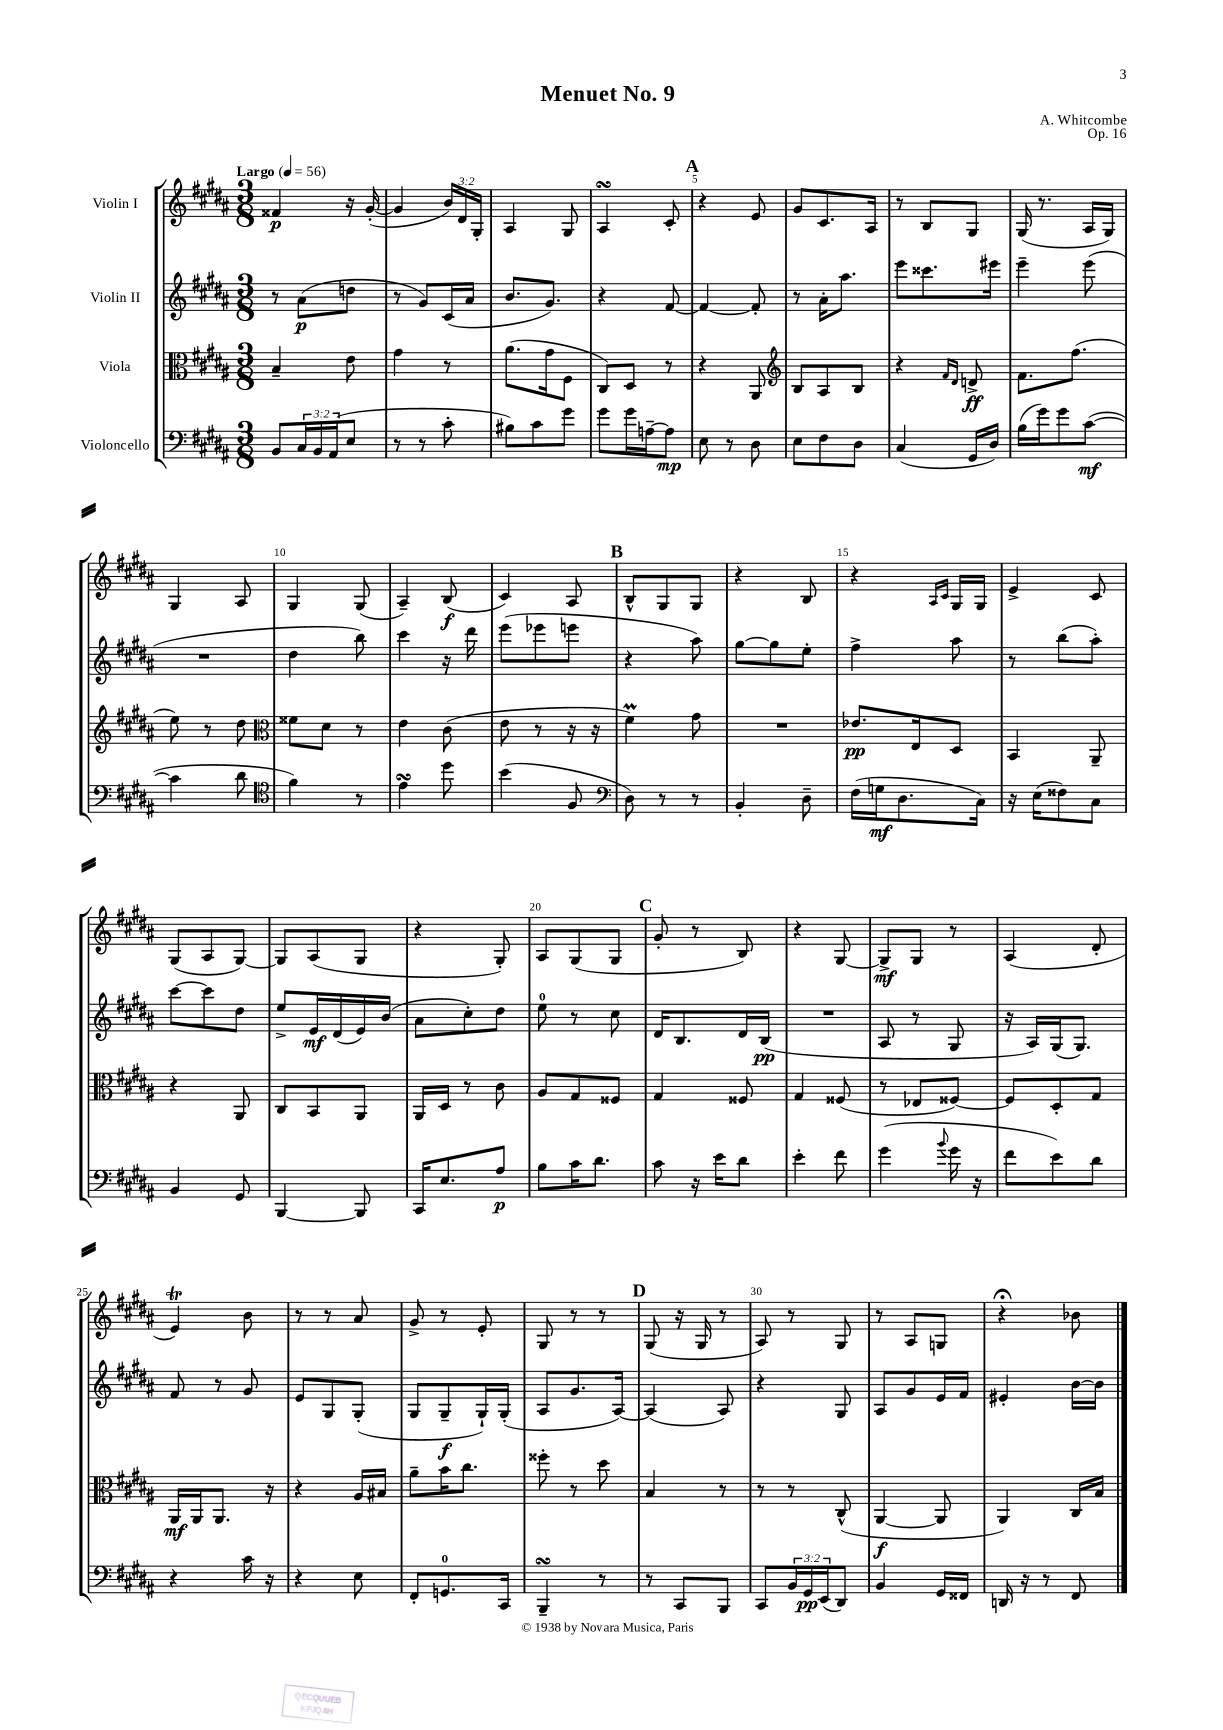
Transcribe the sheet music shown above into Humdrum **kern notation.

**kern	**dynam	**kern	**dynam	**kern	**dynam	**kern	**dynam
*part4	*part4	*part3	*part3	*part2	*part2	*part1	*part1
*staff4	*staff4	*staff3	*staff3	*staff2	*staff2	*staff1	*staff1
*I"Violoncello	*	*I"Viola	*	*I"Violin II	*	*I"Violin I	*
*clefF4	*	*clefC3	*	*clefG2	*	*clefG2	*
*k[f#c#g#d#a#]	*	*k[f#c#g#d#a#]	*	*k[f#c#g#d#a#]	*	*k[f#c#g#d#a#]	*
*M3/8	*	*M3/8	*	*M3/8	*	*M3/8	*
*MM56	*	*MM56	*	*MM56	*	*MM56	*
=1	=1	=1	=1	=1	=1	=1	=1
!	!	!	!	!	!	!LO:TX:a:B:t=Largo	!
8BB/L	.	4B~/	.	8r	.	4f##X/	p
24C#/L	.	.	.	(8a#\L	p	.	.
24BB/	.	.	.	.	.	.	.
(24AA#/J	.	.	.	.	.	.	.
8E/J	.	8e\	.	8ddn\J	.	16r	.
.	.	.	.	.	.	([16g#'/	.
=2	=2	=2	=2	=2	=2	=2	=2
8r	.	4g#\	.	8r	.	4g#/]	.
8r	.	.	.	8g#/L)	.	.	.
8c#'\	.	8r	.	(16c#/L	.	24b/LL)	.
.	.	.	.	.	.	24d#/	.
.	.	.	.	16a#/JJ	.	.	.
.	.	.	.	.	.	24G#'/JJ	.
=3	=3	=3	=3	=3	=3	=3	=3
8B#X\L)	.	(8.a#\L	.	8.b/L	.	4A#/	.
8c#\	.	.	.	.	.	.	.
.	.	16g#\k	.	8.g#/J)	.	.	.
8g#\J	.	8F#\J	.	.	.	8G#/	.
=4	=4	=4	=4	=4	=4	=4	=4
8g#\L	.	8C#/L)	.	4r	.	4A#sSsS/	.
16g#\L	.	8D#/J	.	.	.	.	.
[16An~\J	.	.	.	.	.	.	.
8A\J]	mp	8r	.	[8f#/	.	8c#'/	.
!!LO:REH:place=s1:t=A
=5	=5	=5	=5	=5	=5	=5	=5
8E\	.	4r	.	4f#/_	.	4r	.
8r	.	.	.	.	.	.	.
8D#\	.	8AA#/	.	8f#'/]	.	8e/	.
=6	=6	=6	=6	=6	=6	=6	=6
*	*	*clefG2	*	*	*	*	*
8E\L	.	8B/L	.	8r	.	8g#/L	.
8F#\	.	8A#/	.	16a#'\KL	.	8.c#/	.
.	.	.	.	8.aa#\J	.	.	.
8D#\J	.	8B/J	.	.	.	.	.
.	.	.	.	.	.	16A#/Jk	.
=7	=7	=7	=7	=7	=7	=7	=7
(4C#/	.	4r	.	8eee\L	.	8r	.
.	.	.	.	8.ccc##X\	.	8B/L	.
.	.	16qqf#/LL	.	.	.	.	.
.	.	16qqd#/JJ	.	.	.	.	.
16GG#/LL	.	8dn^/	ff	.	.	8G#/J	.
16D#/JJ)	.	.	.	16eee#X\Jk	.	.	.
=8	=8	=8	=8	=8	=8	=8	=8
(16B\LL	.	8.f#\L	.	4eee~\	.	(16G#/	.
16g#\J)	.	.	.	.	.	8.r	.
8g#\	.	.	.	.	.	.	.
.	.	(8.ff#\J	.	.	.	.	.
([8c#\J	mf	.	.	(8eee\	.	16A#/LL	.
.	.	.	.	.	.	16G#/JJ)	.
!!LO:LB:g=z
=9	=9	=9	=9	=9	=9	=9	=9
4c#\]	.	8ee\)	.	4.r	.	4G#/	.
.	.	8r	.	.	.	.	.
8d#\	.	8dd#\	.	.	.	8A#/	.
=10	=10	=10	=10	=10	=10	=10	=10
*clefC4	*	*clefC3	*	*	*	*	*
4f#\)	.	8f##X\L	.	4dd#\	.	4G#/	.
.	.	8d#\J	.	.	.	.	.
8r	.	8r	.	8bb\)	.	(8G#/	.
=11	=11	=11	=11	=11	=11	=11	=11
4esSSs\	.	4e\	.	4ccc#\	.	4A#~/)	.
8dd#\	.	(8c#\	.	16r	.	(8B/	f
.	.	.	.	16ddd#\	.	.	.
=12	=12	=12	=12	=12	=12	=12	=12
(4b\	.	8e\	.	(8eee\L	.	4c#/)	.
.	.	8r	.	8eee-X\	.	.	.
8F#/	.	16r	.	8eeen\J	.	8A#/	.
.	.	16r	.	.	.	.	.
!!LO:REH:place=s1:t=B
=13	=13	=13	=13	=13	=13	=13	=13
*clefF4	*	*	*	*	*	*	*
8D#\)	.	4f#M\)	.	4r	.	8B^^/L	.
8r	.	.	.	.	.	8G#/	.
8r	.	8g#\	.	8aa#\)	.	8G#/J	.
=14	=14	=14	=14	=14	=14	=14	=14
4BB'/	.	4.r	.	[8gg#\L	.	4r	.
.	.	.	.	8gg#\]	.	.	.
8D#~\	.	.	.	8ee'\J	.	8B/	.
=15	=15	=15	=15	=15	=15	=15	=15
(16F#\LL	.	8.e-X/L	pp	4ff#^\	.	4r	.
16Gn\J	mf	.	.	.	.	.	.
8.D#\	.	.	.	.	.	.	.
.	.	16E/k	.	.	.	.	.
.	.	.	.	.	.	16qqA#/LL	.
.	.	.	.	.	.	16qqc#/JJ	.
.	.	8D#/J	.	8aa#\	.	16G#/LL	.
16C#\Jk)	.	.	.	.	.	16G#/JJ	.
=16	=16	=16	=16	=16	=16	=16	=16
16r	.	4BB/	.	8r	.	4e^/	.
(16E\KL	.	.	.	.	.	.	.
8F##X\)	.	.	.	(8bb\L	.	.	.
8C#\J	.	8AA#~/	.	8aa#'\J)	.	8c#/	.
!!LO:LB:g=z
=17	=17	=17	=17	=17	=17	=17	=17
4BB/	.	4r	.	[8ccc#\L	.	(8G#/L	.
.	.	.	.	8ccc#\]	.	8A#/	.
8GG#/	.	8AA#/	.	8dd#\J	.	[8G#/J)	.
=18	=18	=18	=18	=18	=18	=18	=18
[4BBB/	.	8C#/L	.	8ee^/L	.	8G#/L]	.
.	.	8BB/	.	16e/L	mf	(8A#/	.
.	.	.	.	(16d#/	.	.	.
8BBB/]	.	8AA#/J	.	16e/)	.	8G#/J	.
.	.	.	.	(16b/JJ	.	.	.
=19	=19	=19	=19	=19	=19	=19	=19
16CC#/KL	.	16AA#/LL	.	8a#\L	.	4r	.
8.E/	.	16D#/JJ	.	.	.	.	.
.	.	8r	.	8cc#'\)	.	.	.
8A#/J	p	8c#\	.	8dd#\J	.	8G#'/)	.
=20	=20	=20	=20	=20	=20	=20	=20
8B\L	.	8A#/L	.	8ee\	.	8A#/L	.
16c#\K	.	8G#/	.	8r	.	(8G#/	.
8.d#\J	.	.	.	.	.	.	.
.	.	8F##X/J	.	8cc#\	.	8G#/J	.
!!LO:REH:place=s1:t=C
=21	=21	=21	=21	=21	=21	=21	=21
8c#\	.	4G#/	.	16d#/KL	.	8g#'/	.
.	.	.	.	8.B/	.	.	.
16r	.	.	.	.	.	8r	.
16e\KL	.	.	.	.	.	.	.
8d#\J	.	8F##X/	.	16d#/L	.	8B/)	.
.	.	.	.	(16B/JJ	pp	.	.
=22	=22	=22	=22	=22	=22	=22	=22
4e'\	.	4G#/	.	4.r	.	4r	.
8f#\	.	(8F##X/	.	.	.	[8G#/	.
=23	=23	=23	=23	=23	=23	=23	=23
(4g#\	.	8r	.	8A#/	.	8G#^/L]	mf
.	.	8E-X/L	.	8r	.	8G#/J	.
8qqb/	.	.	.	.	.	.	.
16g#\	.	[8F##X/J)	.	8G#/	.	8r	.
16r	.	.	.	.	.	.	.
=24	=24	=24	=24	=24	=24	=24	=24
8f#\L	.	8F##/L]	.	16r	.	(4A#/	.
.	.	.	.	16A#/LL)	.	.	.
8e\)	.	8D#'/	.	(16G#/J	.	.	.
.	.	.	.	8.G#/J)	.	.	.
8d#\J	.	8G#/J	.	.	.	8d#'/	.
!!LO:LB:g=z
=25	=25	=25	=25	=25	=25	=25	=25
4r	.	16AA#/LL	mf	8f#/	.	4eT/)	.
.	.	16AA#/J	.	.	.	.	.
.	.	8.AA#/J	.	8r	.	.	.
16c#\	.	.	.	8g#/	.	8b\	.
16r	.	16r	.	.	.	.	.
=26	=26	=26	=26	=26	=26	=26	=26
4r	.	4r	.	8e/L	.	8r	.
.	.	.	.	8G#/	.	8r	.
8E\	.	16A#/LL	.	(8G#'/J	.	8a#/	.
.	.	16B#X/JJ	.	.	.	.	.
=27	=27	=27	=27	=27	=27	=27	=27
8FF#'/L	.	8a#~\L	.	8G#/L	.	8g#^/	.
8.GGn/	.	16b\K	.	8G#~/	f	8r	.
.	.	8.cc#\J	.	.	.	.	.
.	.	.	.	16G#`/L)	.	8e'/	.
16CC#/Jk	.	.	.	(16G#'/JJ	.	.	.
=28	=28	=28	=28	=28	=28	=28	=28
4BBBsSSs~/	.	8ff##X'\	.	8A#/L	.	8G#/	.
.	.	8r	.	8.g#/	.	8r	.
8r	.	8dd#\	.	.	.	8r	.
.	.	.	.	[16A#/Jk)	.	.	.
!!LO:REH:place=s1:t=D
=29	=29	=29	=29	=29	=29	=29	=29
8r	.	4B/	.	(4A#/]	.	(8G#/	.
8CC#/L	.	.	.	.	.	16r	.
.	.	.	.	.	.	16G#/	.
8BBB/J	.	8r	.	8A#/)	.	8r	.
=30	=30	=30	=30	=30	=30	=30	=30
8CC#/L	.	8r	.	4r	.	8A#/)	.
24BB/L	.	8r	.	.	.	8r	.
24GG#/	pp	.	.	.	.	.	.
(24EE/J	.	.	.	.	.	.	.
8DD#/J)	.	(8C#^^/	.	8G#/	.	8G#/	.
=31	=31	=31	=31	=31	=31	=31	=31
4BB/	.	[4AA#/	f	8A#/L	.	8r	.
.	.	.	.	8g#/	.	8A#/L	.
16GG#/LL	.	8AA#/]	.	16e/L	.	8Gn/J	.
16FF##X/JJ	.	.	.	16f#/JJ	.	.	.
=32	=32	=32	=32	=32	=32	=32	=32
16DDn/	.	4AA#/)	.	4e#X'/	.	4r;<	.
16r	.	.	.	.	.	.	.
8r	.	.	.	.	.	.	.
8FF#/	.	16C#/LL	.	[16b\LL	.	8b-X\	.
.	.	16B/JJ	.	16b\JJ]	.	.	.
==	==	==	==	==	==	==	==
*-	*-	*-	*-	*-	*-	*-	*-
